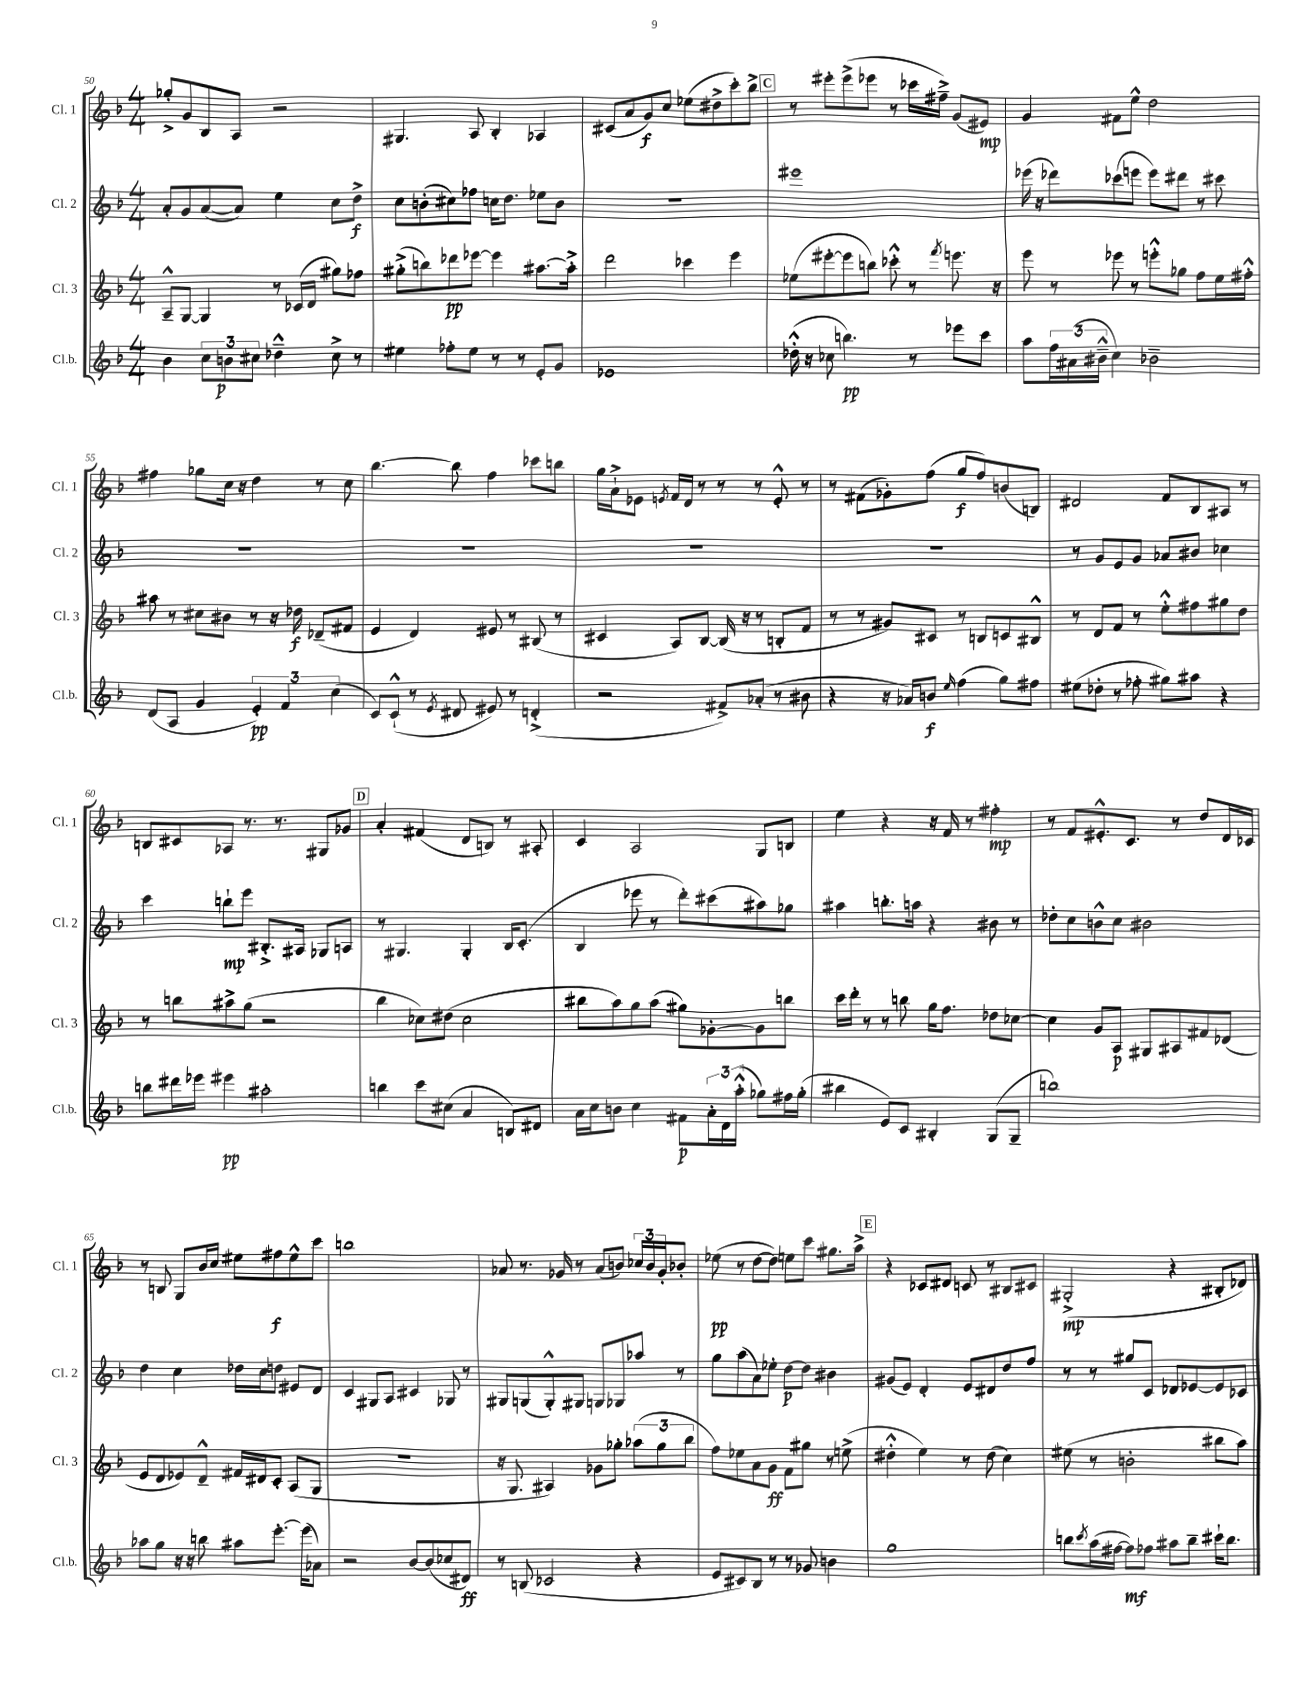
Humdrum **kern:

**kern	**kern	**kern	**kern
*staff4	*staff3	*staff2	*staff1
*clefG2	*clefG2	*clefG2	*clefG2
*k[b-]	*k[b-]	*k[b-]	*k[b-]
*M4/4	*M4/4	*M4/4	*M4/4
4b-	8A~^^	8a'	8gg-'^
.	[8G	8g	8g
12cc	4G]	([8a	8B-
12b	.	.	.
.	.	8a])	8A
12cc#	.	.	.
4dd-~^^	8r	4ee	2r
.	(16c-	.	.
.	16d	.	.
8cc#^	8gg#)	8cc	.
8r	8ff-	8dd^	.
=	=	=	=
4ee#	(8gg#'^	8cc	4.G#
.	8bb)	(8b'	.
8ff-'	8ddd-	8cc#)	.
8ee#	[8eee-	8ff-	8A
8r	4eee-]	16cc	4B-'
.	.	8.dd	.
8r	.	.	.
8e'	[8.aa#	8ee-	4A-
8g	.	8b	.
.	16aa#'^]	.	.
=	=	=	=
1e-	2ddd	1r	(8c#
.	.	.	8a
.	.	.	8g)
.	.	.	8cc
.	4ccc-	.	(8ee-
.	.	.	8dd#^
.	4eee	.	8ccc')
.	.	.	8bb-^
=	=	=	=
(16dd-'^^	(8ee-	1eee#	8r
16r	.	.	.
8cc-	[8eee#'	.	8eee#'
4.bb)	8eee#]	.	(8eee#^
.	8bb)	.	8eee-
.	8ccc-'^^	.	8r
8r	8r	.	16ccc-
.	.	.	16ff#~^)
.	8qfff	.	.
8eee-	8.eee	.	(8g
8ccc	.	.	8e#)
.	16r	.	.
=	=	=	=
8aa	8eee	(16eee-	4g
.	.	16r	.
24ff	8r	8ddd-)	.
(24a#	.	.	.
24b#~^^	.	.	.
4cc)	8eee-	(8ccc-	8f#
.	8r	8eee	8ee^^
2b-~	8eee'^^	8eee)	2dd
.	8gg-	8ddd#	.
.	8ff	8r	.
.	16ee	8ccc#	.
.	16ff#'^^	.	.
=	=	=	=
(8d	8aa#	1r	4ff#
8A	8r	.	.
4g	8cc#	.	8gg-
.	8b#	.	16cc
.	.	.	16r
6e')	8r	.	4dd
.	16r	.	.
6f	.	.	.
.	16dd-	.	.
.	(8d-~	.	8r
(6cc	.	.	.
.	8f#	.	8cc
=	=	=	=
8c)	4e	1r	[4.bb-
(8c`^^	.	.	.
8r	4d)	.	.
8qe	.	.	.
8d#	.	.	8bb-]
8e#)	8e#	.	4ff
8r	8r	.	.
(4d'^	(8B#	.	8ccc-
.	8r	.	8bb
=	=	=	=
2r	4c#	1r	16gg
.	.	.	16a`^
.	.	.	8e-
.	.	.	8qe
.	8A)	.	16f
.	.	.	16d
.	[8B-	.	8r
8f#^)	(16B-]	.	8r
.	16r	.	.
(8a-'	8r	.	8r
8r	8B'	.	8e'^^
8b#	8f	.	8r
=	=	=	=
4r	8r	1r	8r
.	8r	.	(8f#
16r	8g#)	.	8g-')
16a-)	.	.	.
8b	8c#	.	(8ff
16qqee	.	.	.
(4ff	8r	.	8gg
.	8B	.	8ff)
8gg)	8c	.	(8b
8ff#	8B#^^	.	8B)
=	=	=	=
(8ee#	8r	8r	2d#
8dd-'	8d	8g	.
8r	8f	8e	.
8ff-'	8r	8g	.
8gg#)	8ee'^^	8a-	8f
8aa#	8ff#	8b#	8B-
4r	8gg#	4cc-	8A#
.	8dd	.	8r
=	=	=	=
8bb	8r	4ccc	8B
16ddd#	8bb	.	8c#
16eee-	.	.	.
4eee#	8aa#^	8bb`	8A-
.	(8gg	8eee	8.r
2aa#'	2r	8.B#'^	.
.	.	.	8.r
.	.	16A#	.
.	.	8G-	8G#
.	.	8A	8g-
=	=	=	=
4bb	4bb-	8r	4a'
.	.	4.G#	.
8ccc	8cc-)	.	(4f#
(8cc#	(8dd#	.	.
4a	2cc-	4G#'	8d
.	.	.	8B)
8B)	.	16B-	8r
.	.	(8.c'	.
8d#	.	.	8A#'
=	=	=	=
16a	8bb#	4B-	4c
16cc	.	.	.
8b	8aa)	.	.
4cc	8gg	8eee-	2A
.	(8aa	8r	.
8f#	8gg#)	8ddd')	.
24a'	[8g-'	(8ccc#	.
24d	.	.	.
(24aa'^^	.	.	.
8gg-)	8g-]	8aa#)	8G
16ff#	8bb	8gg-	8B
(16gg-'	.	.	.
=	=	=	=
4bb#	16ccc	4aa#	4ee
.	16ddd'	.	.
.	8r	.	.
8e)	8r	8.bb'	4r
8c	8bb	.	.
.	.	16aa	.
4B#'	16gg	4r	16r
.	8.ff	.	16f
.	.	.	8r
(8G	8dd-	8b#	4ff#'
8G~	[8cc-	8r	.
=	=	=	=
1bb)	4cc-]	8dd-'	8r
.	.	8cc	8f
.	8g	8b^^	8.e#'^^
.	8A	8cc	.
.	.	.	8.c
.	8G#	2b#	.
.	8A#	.	8r
.	8f#	.	8dd
.	(8d-	.	16d
.	.	.	16c-
=	=	=	=
8aa-	8e	4dd	8r
8gg	8d	.	8B
16r	8e-)	4cc	8G
16r	.	.	.
8bb	8d~^^	.	16b-
.	.	.	16cc
8aa#	16f#	16dd-	8ee#
.	16d#	16cc	.
[8.eee'	8c'	8dd	8ff#
.	(8A	8e#	8ee#^^
(16eee]	.	.	.
8a-)	8G	8d	8ccc
=	=	=	=
2r	1r	4c	1bb
.	.	8G#	.
.	.	8A	.
[8b-	.	4c#	.
(8b-]	.	.	.
8cc-	.	8G-	.
8d#)	.	8r	.
=	=	=	=
8r	16r	8G#	8a-
.	8.G	.	.
(8B	.	(8G	8.r
2c-	4A#)	8G'^^)	.
.	.	.	16g-
.	.	8G#	8r
.	8g-	8G	(8a-
.	8gg-'	8G-	8b)
4r	(12aa-	8aa-	24cc-
.	.	.	24b
.	12gg-	.	24g-'
.	.	8r	8b-'
.	12bb-	.	.
=	=	=	=
8e	8ff)	8gg	(8ee-
8c#)	8ee-	(8aa	8r
8B-	8a	8a)	[8dd
8r	8g	8ee-'	8dd])
8r	8f	[8dd	8ee
8g-	8gg#	8dd]	8ccc
4b	8r	4b#	8.gg#
.	(8ee^	.	.
.	.	.	16aa^
=	=	=	=
1gg	4dd#'^^	(8g#	4r
.	.	8e)	.
.	4ee)	4d'	8c-
.	.	.	8d#
.	8r	8e	8c
.	(8dd#	8d#	8r
.	4cc)	8dd	8B#
.	.	8ff	8c#
=	=	=	=
8bb	(8ee#	8r	(2G#'^
8qccc	.	.	.
(16aa	8r	8r	.
[16ff#	.	.	.
8ff#])	2b'	8gg#	.
8ff-	.	8c	.
8aa#	.	8d-	4r
8bb~	.	[8e-	.
16ccc#`	8bb#	8e-]	8B#'
8.bb	.	.	.
.	8aa)	8c-	8d-)
==	==	==	==
*-	*-	*-	*-
